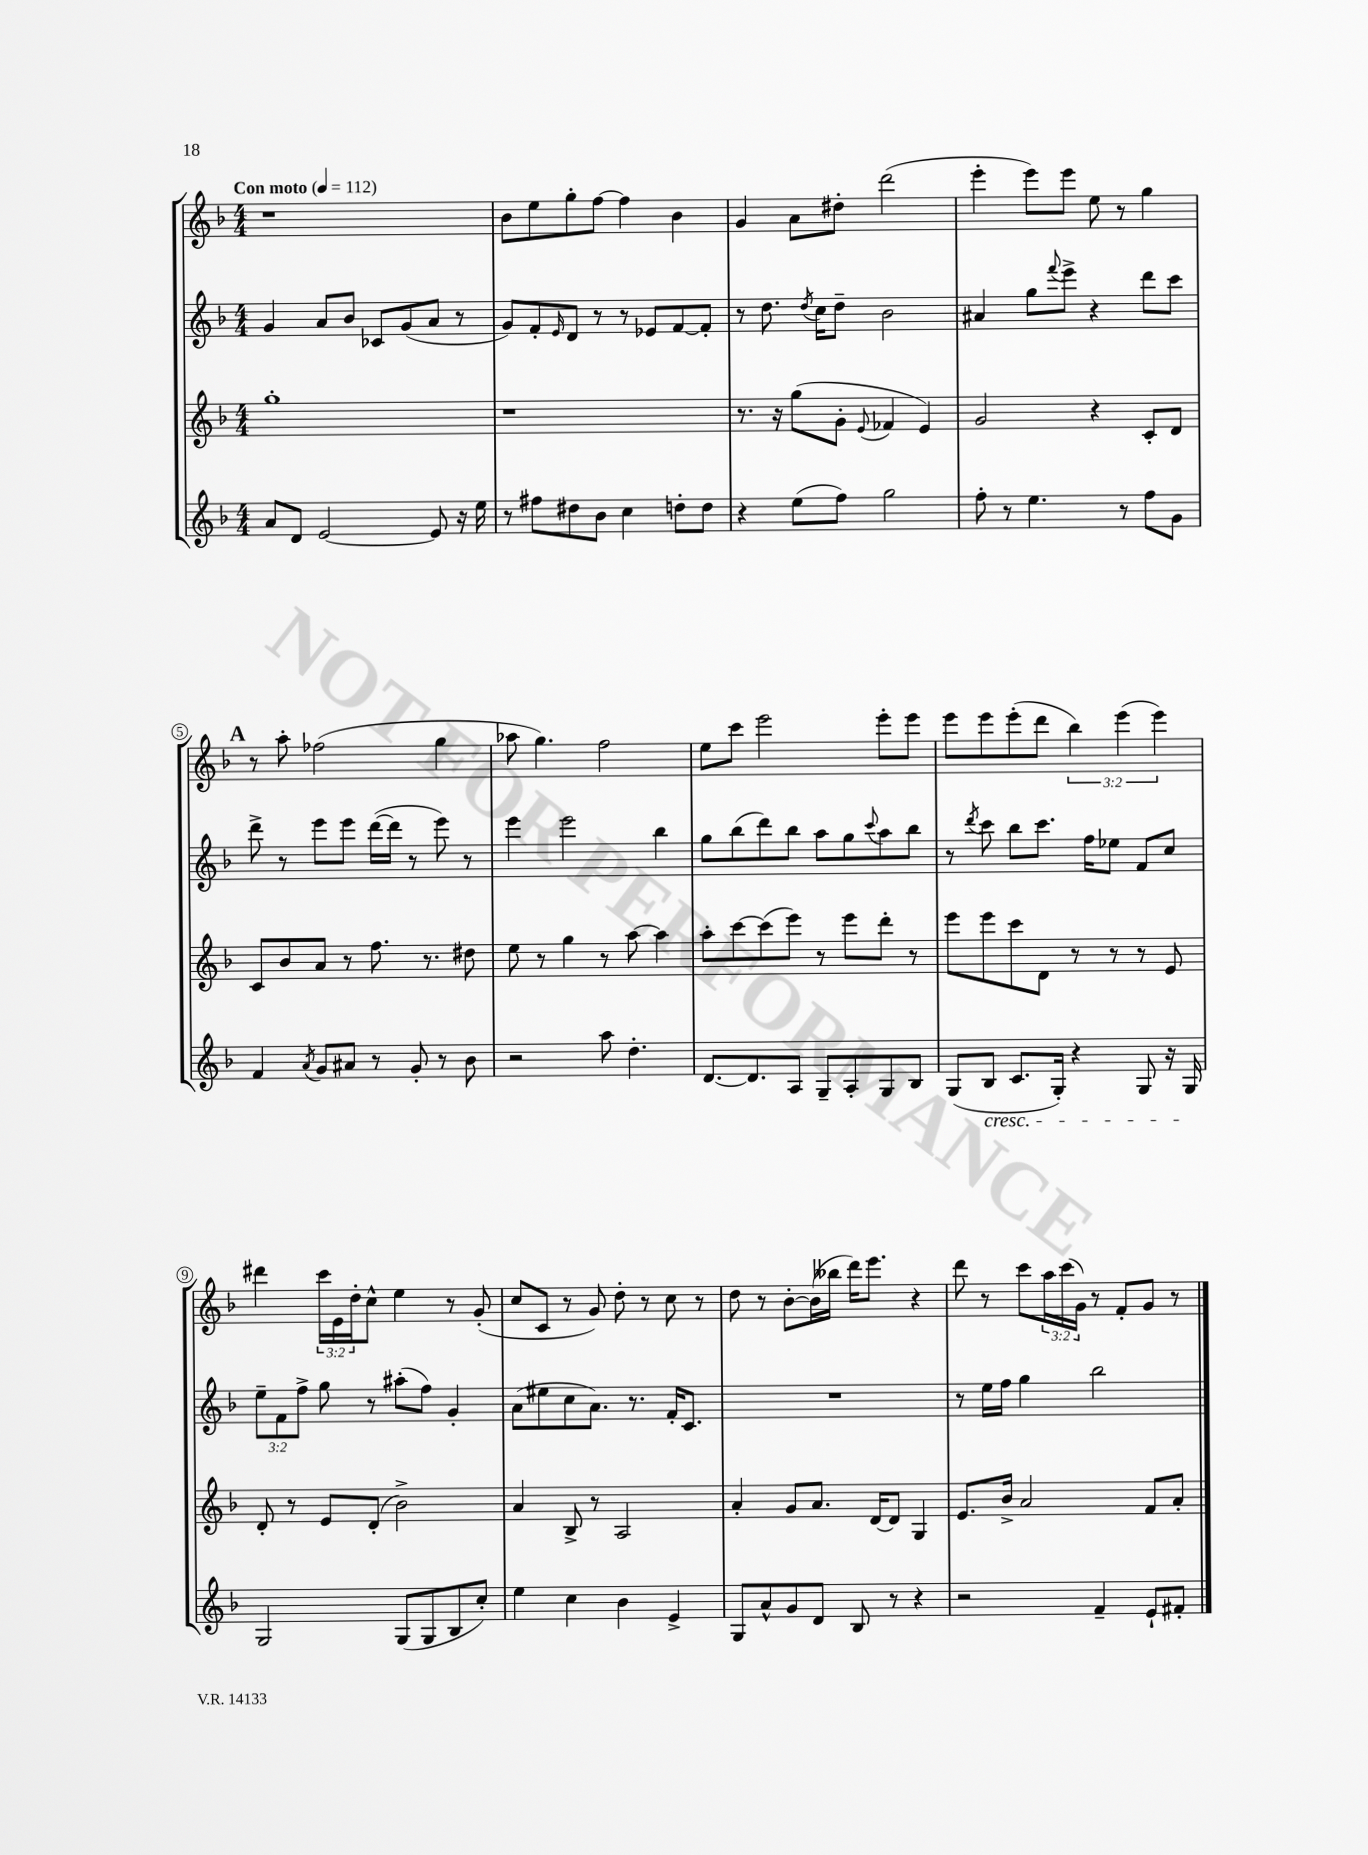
<<
\new StaffGroup <<
\new Staff = "s0" {
    \clef treble \key f \major \numericTimeSignature \time 4/4 \override Staff.TupletNumber.text = #tuplet-number::calc-fraction-text \tempo "Con moto" 4 = 112
    r1 |
    bes'8 e''8 g''8-. f''8~ f''4 bes'4 |
    g'4 a'8 dis''8-. d'''2( |
    e'''4-. e'''8) e'''8 e''8 r8 g''4 |
    \mark \markup { \bold "A" } r8 a''8-. fes''2( g''4 |
    aes''8 g''4.) f''2 |
    e''8 c'''8 e'''2 e'''8-. e'''8 |
    e'''8 e'''8 e'''8-.( d'''8 \tuplet 3/2 { bes''4) e'''4( e'''4) } |
    dis'''4 \tuplet 3/2 { c'''16 e'16 d''16-. } c''8-^ e''4 r8 g'8-.( |
    c''8 c'8 r8 g'8) d''8-. r8 c''8 r8 |
    d''8 r8 bes'8~-. bes'16( beses''16 d'''16) e'''8. r4 |
    d'''8 r8 c'''8 \tuplet 3/2 { a''16 c'''16( g'16) } r8 f'8-. g'8 r8 \bar "|." |
}
\new Staff = "s1" {
    \clef treble \key f \major \numericTimeSignature \time 4/4 \override Staff.TupletNumber.text = #tuplet-number::calc-fraction-text
    g'4 a'8 bes'8 ces'8 g'8( a'8 r8 |
    g'8) f'8-. \grace { e'16 } d'8 r8 r8 ees'8 f'8~ f'8-. |
    r8 d''8. \acciaccatura { d''8 } c''16 d''8-- bes'2 |
    ais'4 g''8 \appoggiatura { f'''8 } e'''8-> r4 d'''8 c'''8 |
    \mark \markup { \bold "A" } d'''8-> r8 e'''8 e'''8 d'''16~( d'''16 r8 e'''8) r8 |
    e'''4 e'''2 bes''4 |
    g''8 bes''8( d'''8) bes''8 a''8 g''8 \appoggiatura { c'''8 } a''8 bes''8 |
    r8 \acciaccatura { d'''8 } c'''8 bes''8 c'''8. f''16 ees''8 f'8 c''8 |
    \tuplet 3/2 { e''8-- f'8 f''8-> } g''8 r8 ais''8-.( f''8) g'4-. |
    a'8( eis''8 c''8 a'8.) r8. f'16-. c'8. |
    R1 |
    r8 e''16 f''16 g''4 bes''2 \bar "|." |
}
\new Staff = "s2" {
    \clef treble \key f \major \numericTimeSignature \time 4/4
    g''1-. |
    r1 |
    r8. r16 g''8( g'8-. \appoggiatura { e'8 } fes'4 e'4) |
    g'2 r4 c'8-. d'8 |
    \mark \markup { \bold "A" } c'8 bes'8 a'8 r8 f''8. r8. dis''8 |
    e''8 r8 g''4 r8 a''8~ a''4 |
    a''8-. c'''8~ c'''8( e'''8) r8 e'''8 d'''8-. r8 |
    e'''8 e'''8 c'''8 d'8 r8 r8 r8 e'8 |
    d'8-. r8 e'8 d'8-.( bes'2->) |
    a'4 bes8-> r8 a2 |
    a'4-. g'8 a'8. d'16~ d'8 g4 |
    e'8. bes'16-> a'2 f'8 a'8-. \bar "|." |
}
\new Staff = "s3" {
    \clef treble \key f \major \numericTimeSignature \time 4/4
    a'8 d'8 e'2~ e'8 r16 e''16 |
    r8 fis''8 dis''8 bes'8 c''4 d''8-. d''8 |
    r4 e''8( f''8) g''2 |
    f''8-. r8 e''4. r8 f''8 g'8 |
    \mark \markup { \bold "A" } f'4 \acciaccatura { a'8 } g'8 ais'8 r8 g'8-. r8 bes'8 |
    r2 a''8 d''4.-. |
    d'8.~ d'8. a8 g8-- a8-. g8 bes8 |
    g8( bes8\cresc c'8. g16-.) r4 g8 r16 g16\! |
    g2 g8( g8 bes8 c''8-.) |
    e''4 c''4 bes'4 e'4-> |
    g8 a'8-^ g'8 d'8 bes8 r8 r4 |
    r2 f'4-- e'8-! fis'8-. \bar "|." |
}
>>
>>
\layout { \context { \Score \override BarNumber.stencil = #(make-stencil-circler 0.1 0.3 ly:text-interface::print) } }
